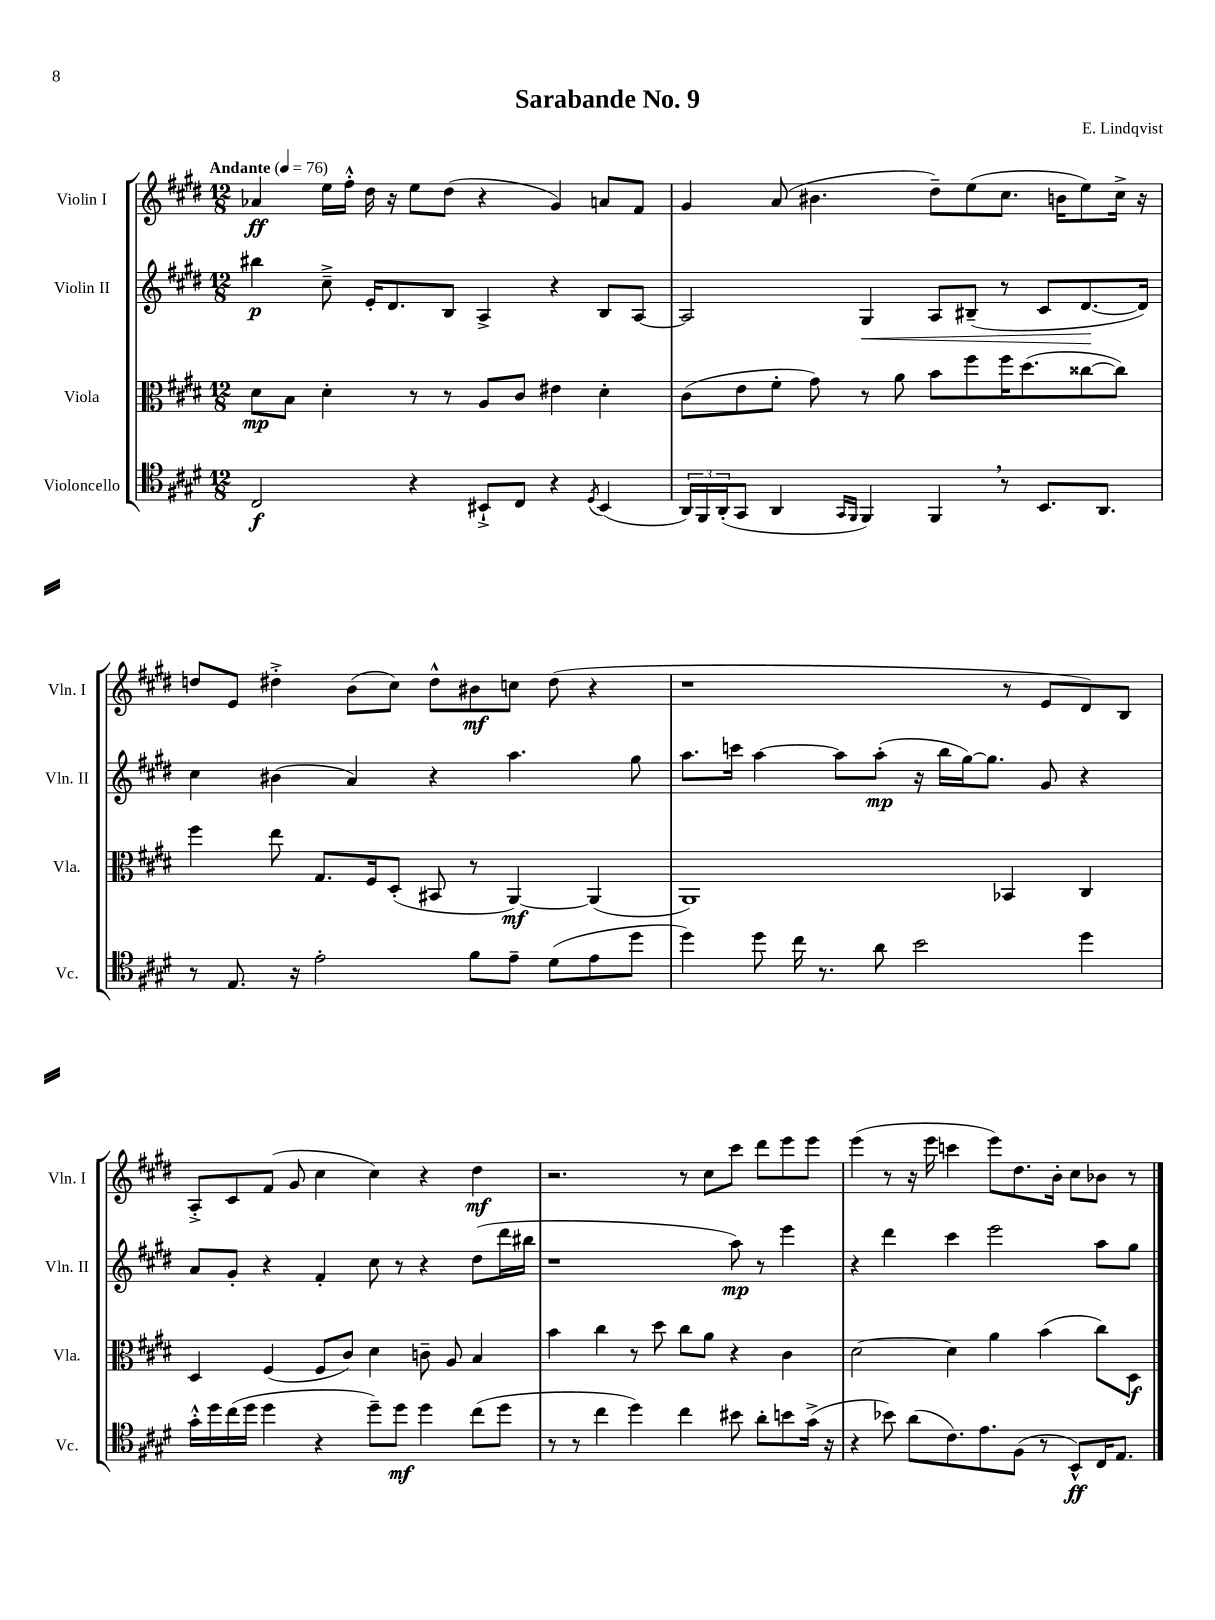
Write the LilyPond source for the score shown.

\header { title = "Sarabande No. 9" composer = "E. Lindqvist" }
<<
\new StaffGroup <<
\new Staff = "s0" \with { instrumentName = "Violin I" shortInstrumentName = "Vln. I" } {
    \clef treble \key e \major \numericTimeSignature \time 12/8 \tempo "Andante" 4 = 76
    aes'4\ff e''16 fis''16-.-^ dis''16 r16 e''8 dis''8( r4 gis'4) a'8 fis'8 |
    gis'4 a'8( bis'4. dis''8--) e''8( cis''8. b'16 e''8) cis''16-> r16 |
    d''8 e'8 dis''4-.-> b'8( cis''8) dis''8-^ bis'8\mf c''8 dis''8( r4 |
    r1 r8 e'8 dis'8) b8 |
    a8-.-> cis'8 fis'8( gis'8 cis''4 cis''4) r4 dis''4\mf |
    r2. r8 cis''8 cis'''8 dis'''8 e'''8 e'''8 |
    e'''4( r8 r16 e'''16 c'''4 e'''8) dis''8. b'16-. cis''8 bes'8 r8 \bar "|." |
}
\new Staff = "s1" \with { instrumentName = "Violin II" shortInstrumentName = "Vln. II" } {
    \clef treble \key e \major \numericTimeSignature \time 12/8
    bis''4\p cis''8---> e'16-. dis'8. b8 a4-> r4 b8 a8~ |
    a2 gis4\< a8 bis8--( r8 cis'8 dis'8.~\! dis'16) |
    cis''4 bis'4( a'4) r4 a''4. gis''8 |
    a''8. c'''16 a''4~ a''8 a''8-.\mp( r16 b''16 gis''16~) gis''8. gis'8 r4 |
    a'8 gis'8-. r4 fis'4-. cis''8 r8 r4 dis''8( dis'''16 bis''16 |
    r1 a''8\mp) r8 e'''4 |
    r4 dis'''4 cis'''4 e'''2 a''8 gis''8 \bar "|." |
}
\new Staff = "s2" \with { instrumentName = "Viola" shortInstrumentName = "Vla." } {
    \clef alto \key e \major \numericTimeSignature \time 12/8
    dis'8\mp b8 dis'4-. r8 r8 a8 cis'8 eis'4 dis'4-. |
    cis'8( e'8 fis'8-. gis'8) r8 a'8 b'8 fis''8 fis''16 dis''8.( cisis''8~ cisis''8) |
    fis''4 e''8 gis8. fis16 dis8-.( bis,8 r8 a,4~\mf) a,4( |
    a,1) bes,4 cis4 |
    dis4 fis4( fis8 cis'8) dis'4 c'8-- a8 b4 |
    b'4 cis''4 r8 dis''8 cis''8 a'8 r4 cis'4 |
    dis'2~ dis'4 a'4 b'4( cis''8) dis8\f \bar "|." |
}
\new Staff = "s3" \with { instrumentName = "Violoncello" shortInstrumentName = "Vc." } {
    \clef tenor \key e \major \numericTimeSignature \time 12/8
    cis2\f r4 bis,8-!-> cis8 r4 \acciaccatura { dis8 } bis,4( |
    \tuplet 3/2 { a,16) fis,16 a,16-.( } gis,8 a,4 \grace { gis,16 fis,16 } fis,4) fis,4 \breathe r8 b,8. a,8. |
    r8 e8. r16 e'2-. fis'8 e'8-- dis'8( e'8 dis''8 |
    dis''4) dis''8 cis''16 r8. a'8 b'2 dis''4 |
    gis'16-.-^ dis''16 cis''16( dis''16 dis''4 r4 dis''8--) dis''8\mf dis''4 cis''8( dis''8 |
    r8 r8 cis''4 dis''4) cis''4 bis'8 a'8-. b'8 gis'16->( r16 |
    r4 bes'8) a'8( cis'8.) e'8. fis8( r8 b,8-^\ff) cis16 e8. \bar "|." |
}
>>
>>
\layout { \context { \Score \remove "Bar_number_engraver" } }
